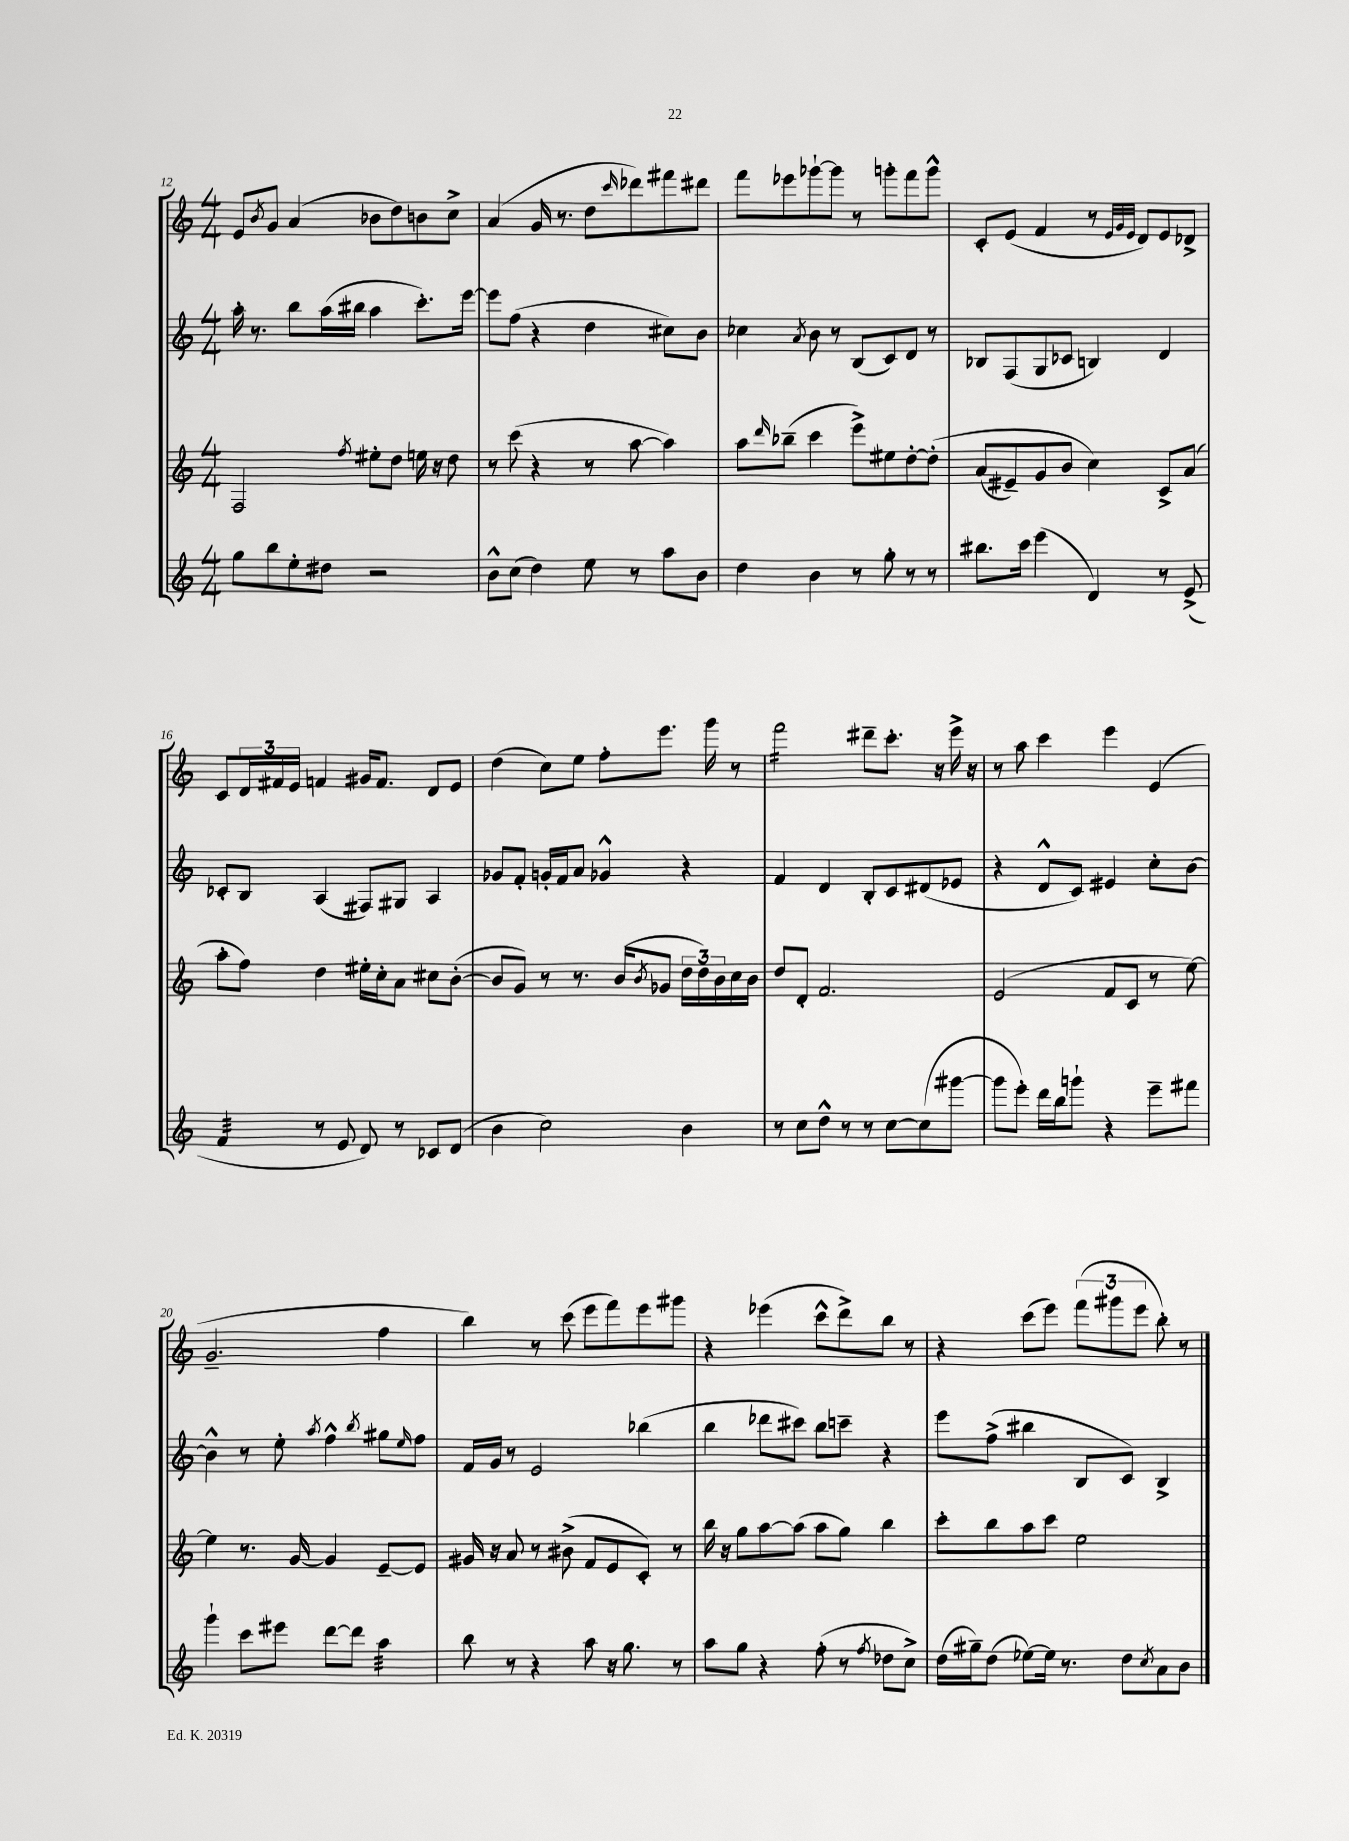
<<
\new StaffGroup <<
\new Staff = "s0" {
    \clef treble \key c \major \numericTimeSignature \time 4/4
    e'8 \acciaccatura { b'8 } g'8 a'4( bes'8 d''8) b'8 c''8-> |
    a'4( g'16 r8. d''8 \grace { c'''16 } des'''8) fis'''8 dis'''8 |
    f'''8 ees'''8 ges'''8~-! ges'''8 r8 g'''8-. f'''8 g'''8-^ |
    c'8-. e'8( f'4 r8 \grace { e'32 g'32 e'32 } d'8) e'8 des'8-> |
    c'8 \tuplet 3/2 { d'16 fis'16 e'16 } f'4 gis'16 f'8. d'8 e'8 |
    d''4( c''8) e''8 f''8-. e'''8. g'''16 r8 |
    f'''2:16 dis'''8-- c'''8.-. r16 e'''16-> r16 |
    r8 a''8 c'''4 e'''4 e'4( |
    g'2.-- f''4 |
    b''4) r8 c'''8( e'''8 f'''8) e'''8 gis'''8 |
    r4 ees'''4( c'''8-^ d'''8->) b''8 r8 |
    r4 c'''8( e'''8) \tuplet 3/2 { f'''8( gis'''8 e'''8 } b''8-.) r8 \bar "|." |
}
\new Staff = "s1" {
    \clef treble \key c \major \numericTimeSignature \time 4/4
    a''16-. r8. b''8 a''16( bis''16 a''4 c'''8.-.) e'''16~ |
    e'''8 f''8( r4 d''4 cis''8) b'8 |
    ces''4 \acciaccatura { a'8 } b'8 r8 b8( c'8) d'8 r8 |
    bes8 f8( g8 ces'8 b4) d'4 |
    ces'8-. b8 a4( fis8) gis8 a4 |
    ges'8 f'8-. g'16-. f'16 a'8 ges'4-^ r4 |
    f'4 d'4 b8-. c'8 dis'8( ees'8 |
    r4 d'8-^ c'8) eis'4 c''8-. b'8~ |
    b'4-^ r8 e''8-. \acciaccatura { a''8 } f''4-^ \acciaccatura { b''8 } gis''8 \grace { e''16 } f''8 |
    f'16 g'16 r8 e'2 bes''4( |
    b''4 des'''8 cis'''8) b''8 c'''8-- r4 |
    e'''8 f''8->( bis''4 b8 c'8) b4-> \bar "|." |
}
\new Staff = "s2" {
    \clef treble \key c \major \numericTimeSignature \time 4/4
    f2 \acciaccatura { f''8 } eis''8-. d''8 e''16 r16 d''8 |
    r8 c'''8( r4 r8 a''8~ a''4) |
    a''8 \grace { d'''16 } bes''8--( c'''4 e'''8->) eis''8 d''8~-. d''8-.\( |
    a'8( eis'8--) g'8 b'8 c''4\) c'8-> a'8( |
    a''8-. f''8) d''4 eis''16-. c''16-. a'8 cis''8 b'8~-.( |
    b'8 g'8) r8 r8. b'16( \acciaccatura { b'8 } ges'8 \tuplet 3/2 { d''16 d''16) b'16 } c''16 b'16 |
    d''8 d'8-. f'2. |
    e'2( f'8 c'8 r8 e''8~) |
    e''4 r8. g'16~ g'4 e'8~-- e'8 |
    gis'16 r16 a'8 r8 bis'8->( f'8 e'8 c'8-.) r8 |
    b''16 r16 g''8 a''8~ a''8( a''8 g''8) b''4 |
    c'''8-. b''8 a''8 c'''8 e''2 \bar "|." |
}
\new Staff = "s3" {
    \clef treble \key c \major \numericTimeSignature \time 4/4
    g''8 b''8 e''8-. dis''8 r2 |
    b'8-^ c''8( d''4) e''8 r8 a''8 b'8 |
    d''4 b'4 r8 g''8-. r8 r8 |
    bis''8. c'''16 e'''4( d'4) r8 e'8->( |
    f'4:32 r8 e'8 d'8) r8 ces'8 d'8( |
    b'4 c''2) b'4 |
    r8 c''8 d''8-^ r8 r8 c''8~ c''8( gis'''8~ |
    gis'''8 e'''8-.) d'''16 b''16 g'''8-! r4 e'''8-- fis'''8 |
    g'''4-! c'''8 eis'''8 d'''8~ d'''8 a''4:32 |
    b''8 r8 r4 a''8 r16 g''8. r8 |
    a''8 g''8 r4 f''8-.( r8 \acciaccatura { f''8 } des''8 c''8->) |
    d''16( gis''16--) d''8( ees''8~) ees''16 r8. d''8 \acciaccatura { c''8 } a'8 b'8 \bar "|." |
}
>>
>>
\layout { \context { \Score currentBarNumber = #12 } }
